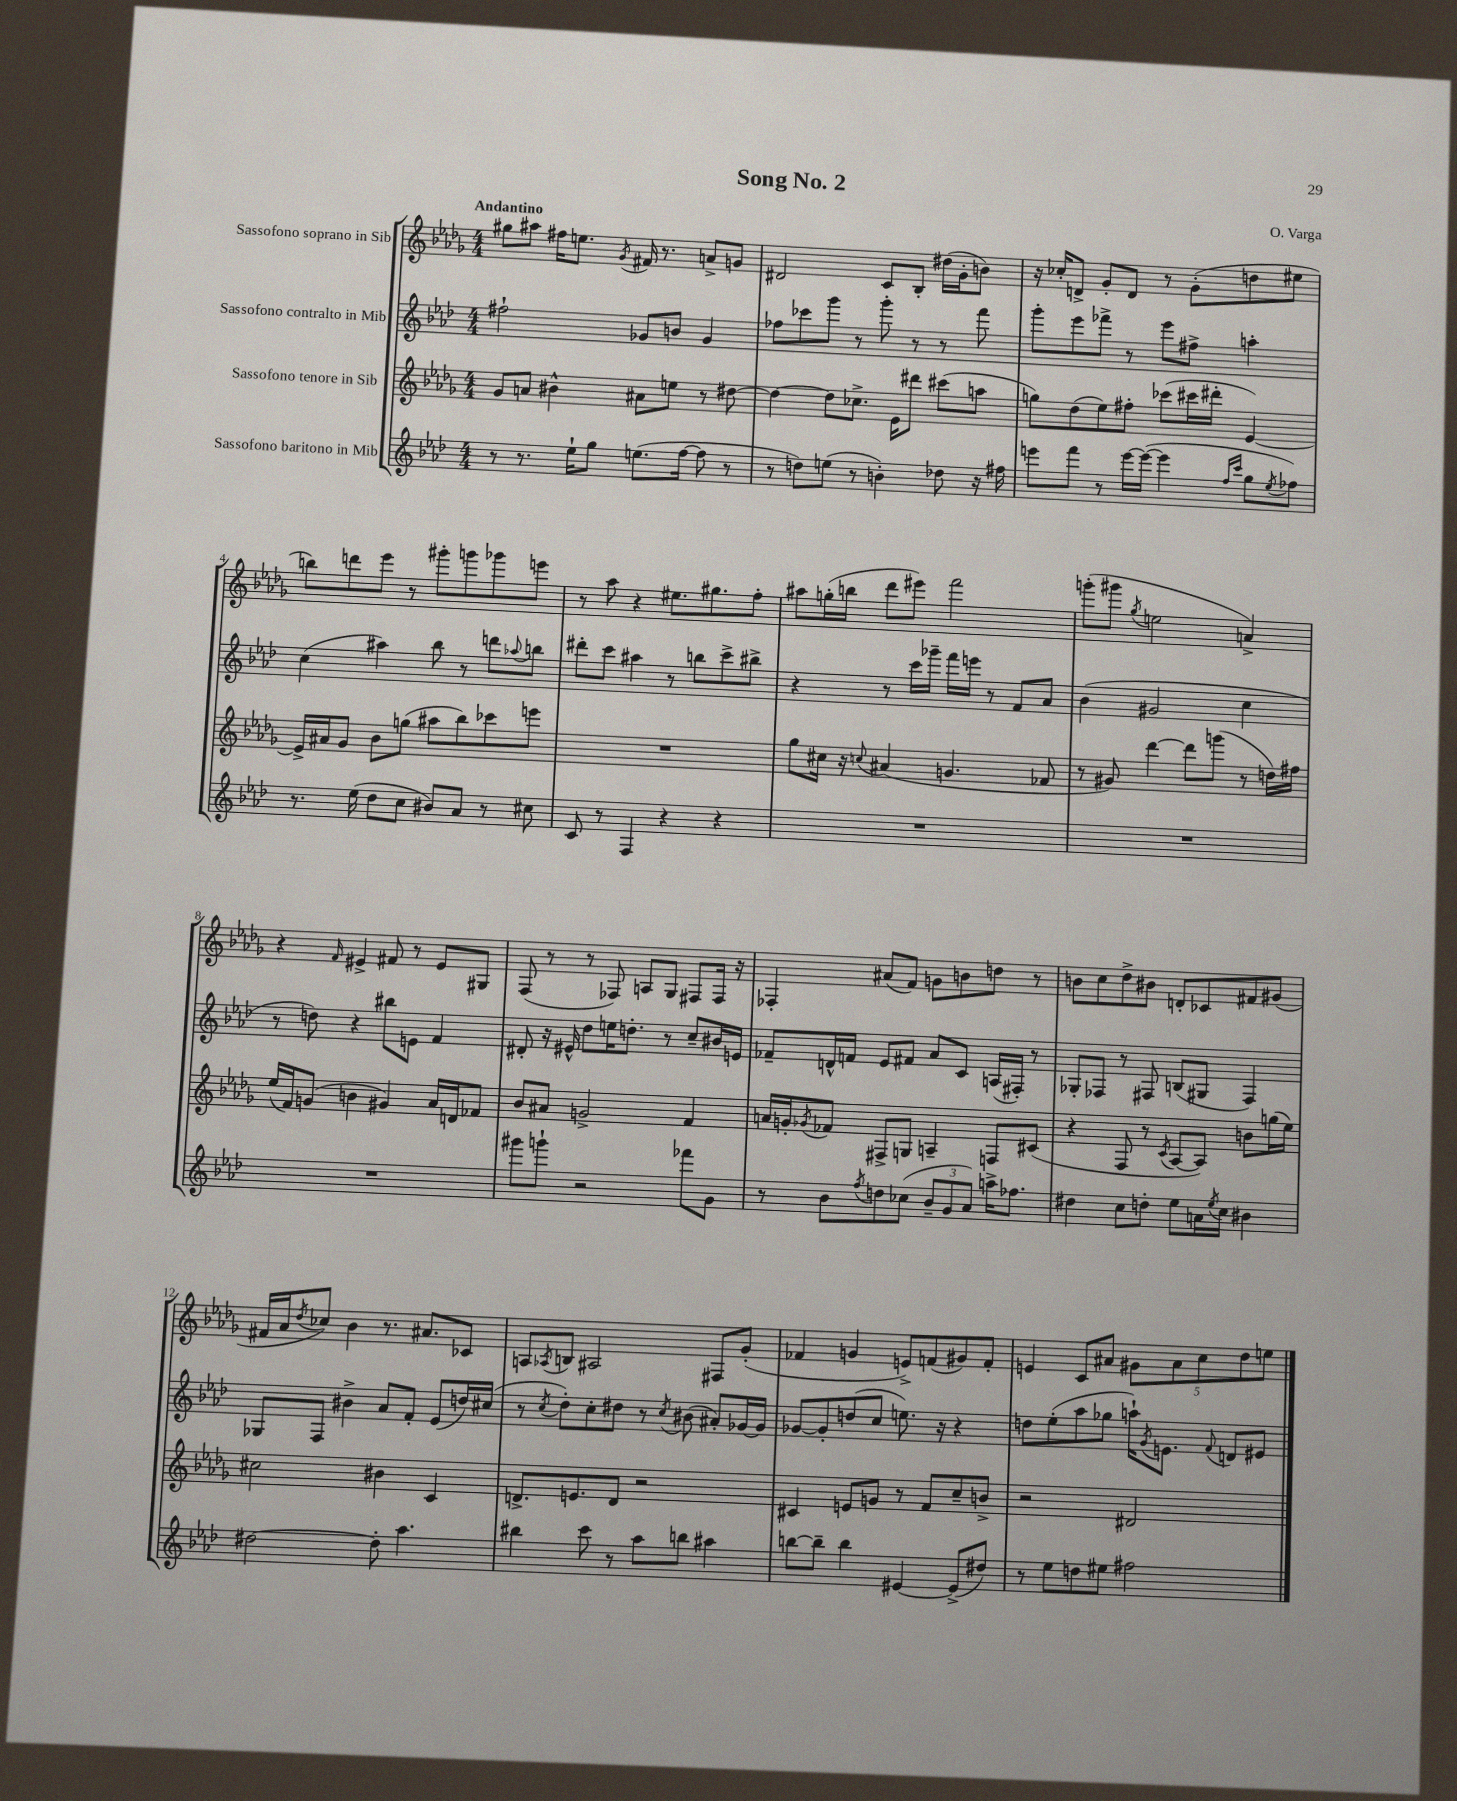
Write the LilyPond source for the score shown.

\header { title = "Song No. 2" composer = "O. Varga" }
<<
\new StaffGroup <<
\new Staff = "s0" \with { instrumentName = "Sassofono soprano in Sib" } {
    \clef treble \key des \major \numericTimeSignature \time 4/4 \tempo "Andantino"
    gis''8 ais''8 fis''16 e''8. \acciaccatura { ges'8 } fis'16 r8. a'8-> g'8 |
    dis'2 c'8 bes8-. dis''16( ges'16-. b'8) |
    r16 ces''16-. d'8-> ges'8-. d'8 r8 ges'8-.( d''8 eis''8 |
    b''8) d'''8 ees'''8 r8 gis'''8-. g'''8 ges'''8 e'''8 |
    r8 aes''8 r4 eis''8. gis''8. f''8-. |
    ais''8 g''16-.( b''16 des'''8 eis'''8) f'''2 |
    g'''8-.( gis'''8 \acciaccatura { ges''8 } e''2 a'4->) |
    r4 \grace { f'16 } eis'4-> fis'8 r8 eis'8 gis8 |
    f8( r8 r8 fes8) a8 ges8 fis8 fis16 r16 |
    fes4-. ais'8( f'8) g'8 b'8 d''8 r8 |
    b'8 c''8 des''8-> bis'8 d'8-. ces'8 fis'8 gis'8( |
    fis'16 aes'16 \acciaccatura { des''8 } ces''8) bes'4 r8. ais'8. ces'8 |
    a8 \acciaccatura { aes8 } b8 ais2 fis8 ges'8-.( |
    fes'4 g'4 e'8->) f'8( gis'8) f'8-. |
    e'4 c'8 ais'8 \tuplet 5/4 { gis'8 ais'8 c''8 des''8 e''8 } \bar "|." |
}
\new Staff = "s1" \with { instrumentName = "Sassofono contralto in Mib" } {
    \clef treble \key aes \major \numericTimeSignature \time 4/4
    fis''2-! ges'8 b'8 ges'4 |
    fes''8 ces'''8 g'''8 r8 g'''8-. r8 r8 f'''8 |
    g'''8-. ees'''8 fes'''8-> r8 ees'''8 fis''8-> a''4-. |
    c''4( ais''4) bes''8 r8 d'''8 \appoggiatura { aes''8 } b''8 |
    dis'''8-. c'''8 ais''4 r8 b''8 c'''8-> bis''8-> |
    r4 r8 c'''16 ges'''16-- f'''16 e'''16 r8 f'8 aes'8 |
    bes'4( gis'2 c''4 |
    r8 d''8) r4 bis''8 e'8 f'4 |
    dis'8-. r16 eis'16-^ des''8 e''16 d''8.-. r8 c''8-- bis'16 e'16 |
    fes'8-- d'16-^ f'16 ees'8 fis'8 aes'8 c'8 a16( fis16-.) r8 |
    ges8-. fes8 r8 fis8 b8( gis8 fis4) |
    ges8 f8 bis'4-> aes'8 f'8-. ees'8( d''16) cis''16( |
    r8 \acciaccatura { c''8 } des''8-.) c''8-. dis''8 r8 \acciaccatura { c''8 } bis'8( ais'8-.) ges'16~ ges'16 |
    ges'8~ ges'8-. d''8( c''8 e''8.) r16 r4 |
    d''8 ees''8-.( aes''8 ges''8 a''16-!) \acciaccatura { g'8 } e'8. \appoggiatura { f'8 } d'8 eis'8 \bar "|." |
}
\new Staff = "s2" \with { instrumentName = "Sassofono tenore in Sib" } {
    \clef treble \key des \major \numericTimeSignature \time 4/4
    ges'8 a'8 bis'4-^ ais'8 e''8 r8 dis''8~ |
    dis''4~ dis''8 ces''8.-> ees'16 dis'''8 cis'''8( a''8 |
    g''8) des''8( ees''8) fis''8-. ces'''8( cis'''16 dis'''16-. ees'4~) |
    ees'16-> ais'16 ges'8 bes'8 g''8( ais''8 bes''8) ces'''8 e'''8 |
    R1 |
    ges''8 cis''16 r16 \appoggiatura { c''8 } ais'4( g'4. fes'8 |
    r8 gis'8) des'''4~ des'''8 g'''8( r8 d''16) fis''16 |
    ees''16( f'16) g'8( b'4 gis'4) aes'16 d'16 fes'8 |
    bes'8 ais'8 g'2-> f'4 |
    a'16 g'16-. \acciaccatura { ges'8 } fes'8 fis8-> g8 a4-- f8 cis'8( |
    r4 f8 r8 \acciaccatura { c'8 } aes8~ aes8) b'8 g''16( ees''16) |
    cis''2 bis'4 c'4 |
    d'8.-> e'8. d'8 r2 |
    cis'4 e'8 g'8 r8 f'8 c''8-- b'8-> |
    r2 dis'2 \bar "|." |
}
\new Staff = "s3" \with { instrumentName = "Sassofono baritono in Mib" } {
    \clef treble \key aes \major \numericTimeSignature \time 4/4
    r8 r8. ees''16-! g''8 e''8.( f''16~ f''8 r8 |
    r8 d''8) e''8( r8 b'4-.) des''8 r16 fis''16 |
    e'''8 f'''8 r8 e'''16~ e'''16~( e'''4 \grace { f''16 c'''16 } g''8 \acciaccatura { ees''8 } fes''8) |
    r8. ees''16( des''8 c''8 bis'8) aes'8 r8 cis''8 |
    c'8 r8 f4 r4 r4 |
    R1 |
    R1 |
    R1 |
    gis'''8 g'''8-! r2 fes'''8 g'8 |
    r8 bes'8 \acciaccatura { f''8 } d''8 ces''8( \tuplet 3/2 { bes'8-- g'8 aes'8) } a''16-> fes''8. |
    dis''4 c''8 d''8-. ees''8 a'16 \acciaccatura { ees''8 } c''16 bis'4 |
    dis''2~ dis''8-. aes''4. |
    bis''4 c'''8 r8 aes''8 b''8 ais''4 |
    b''8~ b''8-- b''4 eis'4~ eis'8->( dis''8) |
    r8 ees''8 d''8 eis''8 fis''2 \bar "|." |
}
>>
>>
